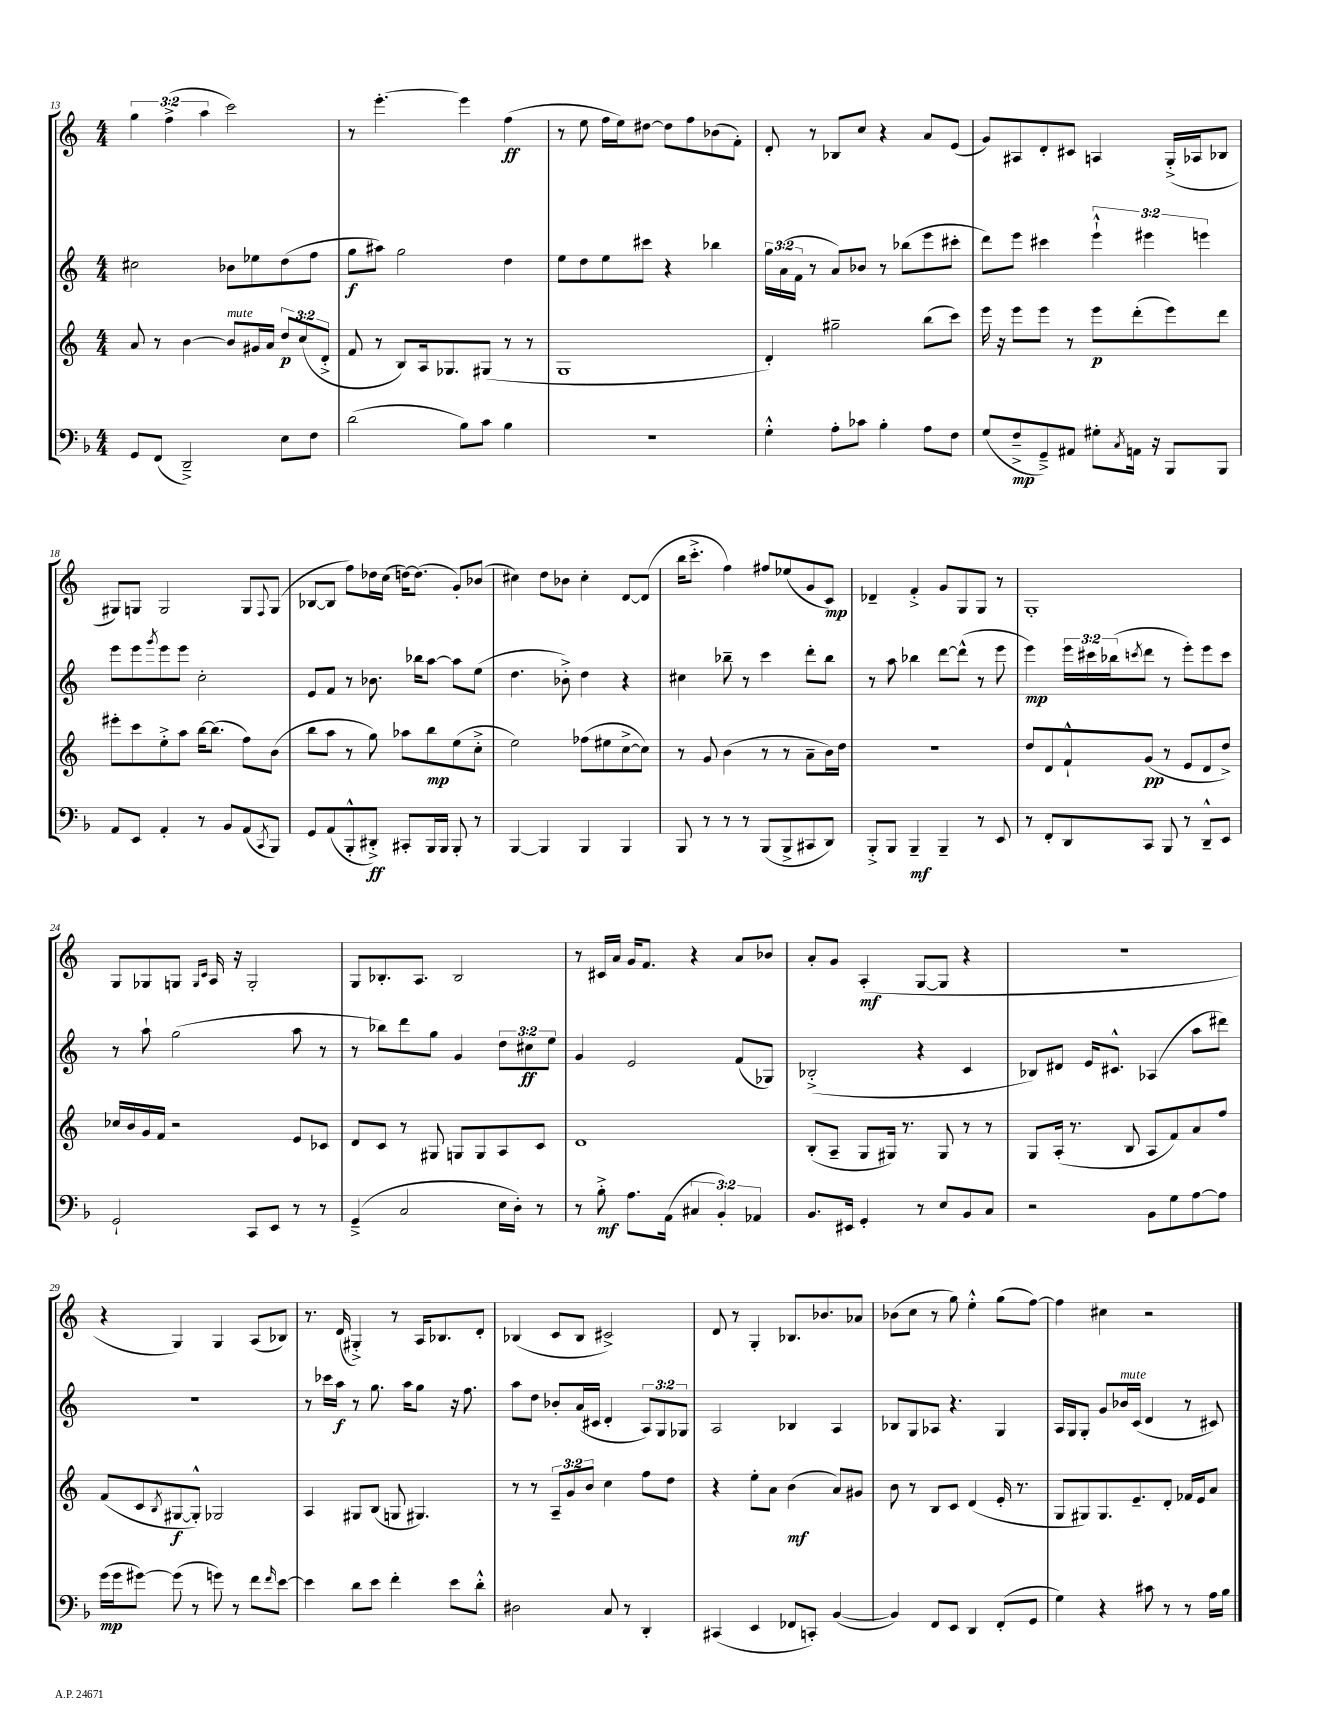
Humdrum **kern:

**kern	**kern	**kern	**kern
*staff4	*staff3	*staff2	*staff1
*clefF4	*clefG2	*clefG2	*clefG2
*k[b-]	*k[]	*k[]	*k[]
*M4/4	*M4/4	*M4/4	*M4/4
8GG	8a	2cc#	6gg
(8FF	8r	.	.
.	.	.	(6ff^
2DD~^)	[4b	.	.
.	.	.	6aa
.	8b]	8b-	2ccc)
.	16g#	8ee-	.
.	16a	.	.
8E	12dd	(8dd	.
.	(12cc	.	.
8F	.	8ff	.
.	12d'^	.	.
=	=	=	=
(2d	8f	8gg	8r
.	8r	8aa#)	[4.eee'
.	8B)	2gg	.
.	16A	.	.
.	8.G-	.	.
8B-)	.	.	4eee]
8c	(8G#	.	.
4B-	8r	4dd	(4ff
.	8r	.	.
=	=	=	=
1r	1G	8ee	8r
.	.	8dd	8ee
.	.	8ee	16ff
.	.	.	16ee)
.	.	8ccc#	[8dd#
.	.	4r	8dd#]
.	.	.	8ff
.	.	4bb-	(8b-
.	.	.	8f')
=	=	=	=
4G'^^	4d')	24gg	8d'
.	.	(24a	.
.	.	24f	.
.	.	8r	8r
8A'	2gg#~	8a)	8B-
8c-	.	8b-	8cc
4B-'	.	8r	4r
.	.	(8bb-	.
8A	(8bb	8eee	8a
8F	8ccc)	8ccc#'	(8e
=	=	=	=
(8G	16eee	8ddd)	8g)
.	16r	.	.
8F~^	8eee	8eee	8A#
8GG~^)	8eee	4ccc#	8d'
8AA#	8r	.	8c#
8G#'	8eee	6eee`^^	4A
8qC	.	.	.
16AA	(8ddd'	.	.
.	.	6eee#	.
16r	.	.	.
8BBB-	8eee)	.	(16G'^
.	.	.	16A-
.	.	6eee	.
8BBB-	8ddd	.	8B-
=	=	=	=
8AA	8eee#'	8eee	8G#)
8EE	8ccc	8eee	8G
.	.	8qggg	.
4AA'	8ee'^	8eee	2G
.	8aa	8eee	.
8r	[16bb	2cc'	.
.	(8.bb]	.	.
8BB-	.	.	.
(8AA	8ff)	.	8G
8qCC	.	.	8qqF
8BBB-)	(8b	.	(8G
=	=	=	=
8GG	8bb	8e	[8B-
(8AA	8aa	8f	8B-]
8BBB-'^^	8r	8r	8ff)
8DD#'^)	8gg)	8.b-	16dd-
.	.	.	(16cc
8CC#'	8aa-	.	[16dd)
.	.	16bb-	(8.dd]
16BBB-	8bb	[8aa	.
16BBB-	.	.	.
8BBB-'	(8ee	8aa]	8g')
8r	8cc'^	(8ee	(8b-
=	=	=	=
[4BBB-	2ee)	4.dd	4cc#)
4BBB-]	.	.	8dd
.	.	8b-'^)	8b-
4BBB-	(8ff-	4dd	4cc#'
.	8ee#	.	.
4BBB-	[8cc^	4r	[8d
.	8cc])	.	(8d]
=	=	=	=
8BBB-	8r	4cc#	16bb
.	.	.	8.ccc'^
8r	8g	.	.
8r	(4b	8bb-~	4ff)
8r	.	8r	.
(8BBB-	8r	4ccc	8ff#
8BBB-^	8r	.	(8ee-
8CC#	8a~	8ddd'	8g
8DD)	16b)	8bb-	8c)
.	16dd	.	.
=	=	=	=
8BBB-'^	1r	8r	4d-~
8BBB-	.	8aa	.
4BBB-~	.	4bb-	4f'^
4BBB-~	.	[8ddd	8g
.	.	(8ddd^^]	8G
8r	.	8r	8G
8EE	.	8eee	8r
=	=	=	=
8r	8dd	4eee)	1G'
8FF'	8d	.	.
8DD	8f`^^	24eee	.
.	.	24ccc#	.
.	.	(24bb-	.
.	.	8qccc	.
8CC	(8g	8ddd	.
8BBB-	8r	8r	.
8r	8e	8eee')	.
8DD~^^	8d	8eee	.
8EE	8dd^)	8ccc	.
=	=	=	=
2GG`	16cc-	8r	8G
.	16b	.	.
.	16g	8aa`	8G-
.	16f	.	.
.	2r	(2gg	8G
.	.	.	16qqG
.	.	.	16qqc
.	.	.	16A
.	.	.	16r
8CC	.	.	2G'
8EE	.	.	.
8r	8e	8aa	.
8r	8c-	8r	.
=	=	=	=
(4GG~^	8d	8r	8G
.	8c	8bb-)	8.B-'
2C	8r	8ddd	.
.	.	.	8.A
.	8G#	8gg	.
.	8G	4g	2B-
.	8G	.	.
16E	8A	12dd	.
16D')	.	.	.
.	.	12cc#	.
8r	8c	.	.
.	.	12ee	.
=	=	=	=
8r	1d	4g	8r
8B-'^	.	.	16c#
.	.	.	16a
8.A	.	2e	16g
.	.	.	8.f
(16AA	.	.	.
6C#	.	.	4r
6BB-')	.	.	.
.	.	(8f	8a
6AA-	.	.	.
.	.	8G-)	8b-
=	=	=	=
8.BB-	(8B'	(2B-'^	8a'
.	8A~	.	8g
16EE#	.	.	.
4GG'	8G	.	(4A'
.	16G#)	.	.
.	8.r	.	.
8r	.	4r	[8G
8E	8G#	.	8G]
8BB-	8r	4c	4r
8C	8r	.	.
=	=	=	=
2r	8G	8B-)	1r
.	(16A'	8d#	.
.	8.r	.	.
.	.	16e	.
.	.	8.c#^^	.
.	8B	.	.
8BB-	8A	(4A-	.
8G	8f)	.	.
[8A	8a	8aa	.
8A]	8ff	8ddd#)	.
=	=	=	=
(16g	(8f	1r	4r
16g	.	.	.
[8g#)	8c	.	.
.	8qB	.	.
(8g#]	[8G#	.	4G)
8r	8G#'^^])	.	.
8g)	2G-	.	4G
8r	.	.	.
8f	.	.	(8A
16qqf	.	.	.
[8e	.	.	8B-)
=	=	=	=
4e]	4A	8r	8.r
.	.	16ccc-	.
.	.	16aa	(16d
8d	8G#	8r	4G#'^)
8e	(8B	8.gg	.
4f'	8G	.	8r
.	.	16aa	.
.	4.G#)	8gg	16A
.	.	.	8.B-
8e	.	16r	.
.	.	8.ff	.
8d'^^	.	.	8d'
=	=	=	=
2D#	8r	8aa	(4B-
.	8r	8dd	.
.	12A~	8b-'	8c
.	12g	.	.
.	.	(16a	8B-
.	12b	.	.
.	.	16c#	.
8C	4cc	4d'	2c#^)
8r	.	.	.
4DD'	8ff	12A)	.
.	.	12G	.
.	8dd	.	.
.	.	12G-	.
=	=	=	=
(4CC#	4r	2A	8d
.	.	.	8r
4EE	8ee'	.	4G'
.	8a	.	.
8FF-	(4b	4B-	8.B-
8CC')	.	.	.
.	.	.	8.b-
([4BB-	8a)	4A	.
.	8g#	.	8a-
=	=	=	=
4BB-])	8b	8B-	(8b-
.	8r	8G	8cc
8FF	8B	8A-	8r
8EE	8c	4.r	8gg)
4DD	(4d	.	4ee'^^
(8FF'	16e'	4G	(8gg
.	8.r	.	.
8GG	.	.	[8ff)
=	=	=	=
4G)	8G	16A	4ff]
.	.	16G	.
.	8G#)	8G'	.
4r	8.G#	8g	4cc#
.	.	16b-	.
.	8.e~	(16c	.
8c#	.	4d	2r
8r	8d'	.	.
8r	16f-	8r	.
.	16e	.	.
16A	8a	8c#)	.
16B-	.	.	.
==	==	==	==
*-	*-	*-	*-
